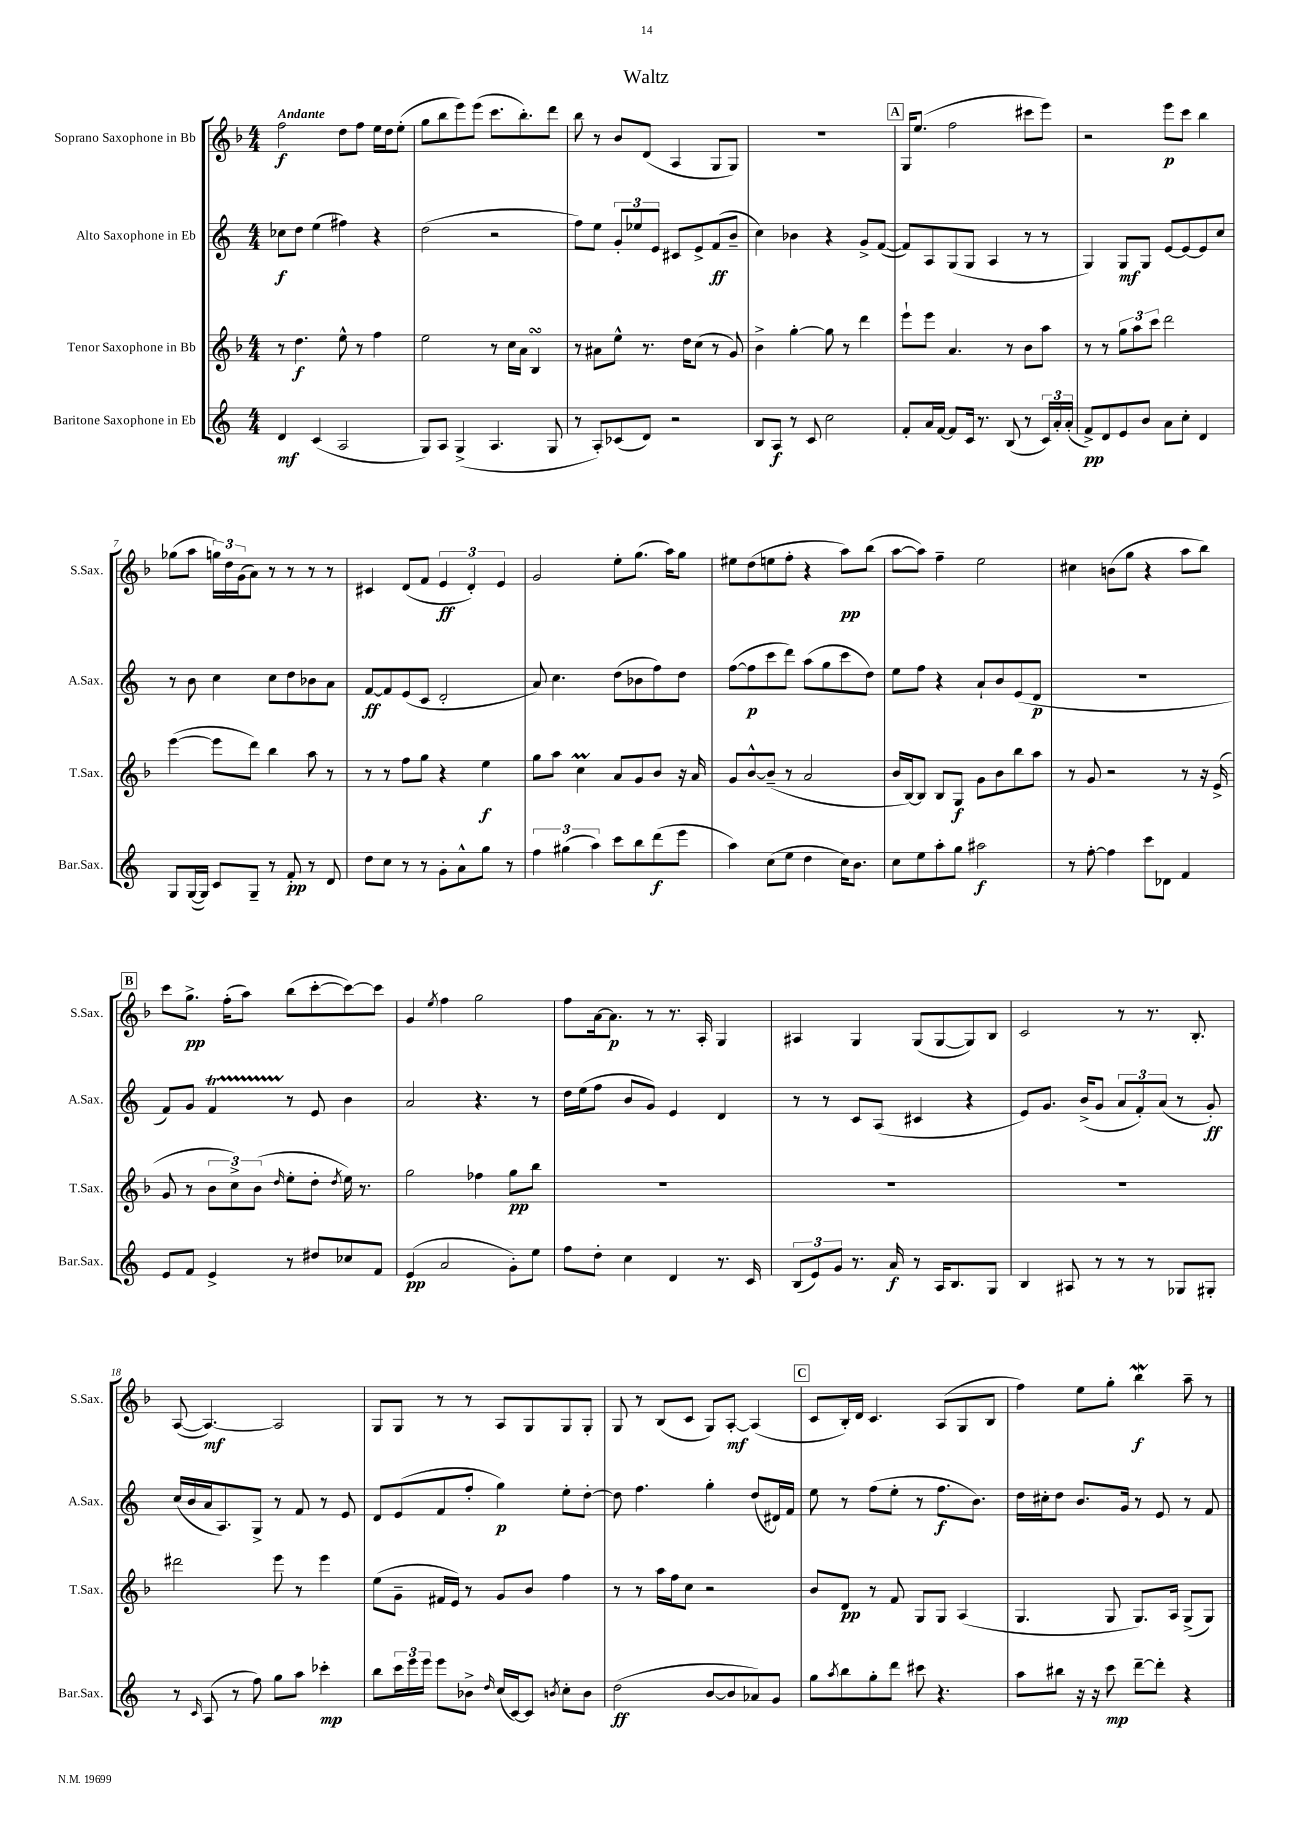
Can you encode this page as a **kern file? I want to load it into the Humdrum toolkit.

**kern	**dynam	**kern	**dynam	**kern	**dynam	**kern	**dynam
*part4	*part4	*part3	*part3	*part2	*part2	*part1	*part1
*staff4	*staff4	*staff3	*staff3	*staff2	*staff2	*staff1	*staff1
*I"Baritone Saxophone in Eb	*	*I"Tenor Saxophone in Bb	*	*I"Alto Saxophone in Eb	*	*I"Soprano Saxophone in Bb	*
*I'Bar.Sax.	*	*I'T.Sax.	*	*I'A.Sax.	*	*I'S.Sax.	*
*clefG2	*	*clefG2	*	*clefG2	*	*clefG2	*
*k[]	*	*k[b-]	*	*k[]	*	*k[b-]	*
*M4/4	*	*M4/4	*	*M4/4	*	*M4/4	*
=1	=1	=1	=1	=1	=1	=1	=1
!	!	!	!	!	!	!LO:TX:a:B:t=Andante	!
4d/	mf	8r	.	8cc-X\L	f	2ff\	f
.	.	4.dd\	f	8dd\J	.	.	.
(4c/	.	.	.	(4ee\	.	.	.
2A/	.	8ee^^\	.	4ff#X\)	.	8dd\L	.
.	.	8r	.	.	.	8ff\J	.
.	.	4ff\	.	4r	.	16ee\LL	.
.	.	.	.	.	.	16dd\J	.
.	.	.	.	.	.	(8ee'\J	.
=2	=2	=2	=2	=2	=2	=2	=2
8G/L)	.	2ee\	.	(2dd\	.	8gg\L	.
8A/J	.	.	.	.	.	8bb-\	.
(4G^/	.	.	.	.	.	8eee\)	.
.	.	.	.	.	.	(8eee\J	.
4.A/	.	8r	.	2r	.	8.ccc\L	.
.	.	16cc\LL	.	.	.	.	.
.	.	16a\JJ	.	.	.	8.bb-'\)	.
.	.	4B-sSSs/	.	.	.	.	.
8G/	.	.	.	.	.	8ddd\J	.
=3	=3	=3	=3	=3	=3	=3	=3
8r	.	8r	.	8ff\L)	.	8bb-\	.
8A'/L)	.	8a#X\L	.	8ee\J	.	8r	.
(8c-X/	.	8ee^^\J	.	12g'/L	.	8b-/L	.
.	.	.	.	12ee-X/	.	.	.
8d/J)	.	8.r	.	.	.	(8d/J	.
.	.	.	.	12e/J	.	.	.
2r	.	.	.	8c#X/L	.	4A/	.
.	.	16dd\KL	.	.	.	.	.
.	.	(8cc\J	.	8e^/	.	.	.
.	.	8r	.	(8f/	ff	8G/L	.
.	.	8g/)	.	8b~/J	.	8G/J)	.
=4	=4	=4	=4	=4	=4	=4	=4
8B/L	.	4b-^\	.	4cc\)	.	1r	.
8A/J	f	.	.	.	.	.	.
8r	.	[4gg'\	.	4b-X\	.	.	.
8c/	.	.	.	.	.	.	.
2cc\	.	8gg\]	.	4r	.	.	.
.	.	8r	.	.	.	.	.
.	.	4ddd\	.	8g^/L	.	.	.
.	.	.	.	([8f/J	.	.	.
!!LO:REH:place=s1:t=A
=5	=5	=5	=5	=5	=5	=5	=5
8f'/L	.	8eee`\L	.	8f/L])	.	16G/KL	.
.	.	.	.	.	.	(8.ee/J	.
16a/L	.	8eee\J	.	8A/	.	.	.
[16f/JJ	.	.	.	.	.	.	.
8f/L]	.	4.a/	.	(8G/	.	2ff\	.
16c/Jk	.	.	.	8G/J	.	.	.
8.r	.	.	.	.	.	.	.
.	.	.	.	4A/	.	.	.
(8B/	.	8r	.	.	.	.	.
8r	.	8b-\L	.	8r	.	8ccc#X\L	.
24c/LL)	.	8aa\J	.	8r	.	8eee\J)	.
24a'/	.	.	.	.	.	.	.
(24a'/JJ	.	.	.	.	.	.	.
=6	=6	=6	=6	=6	=6	=6	=6
8f^/L)	pp	8r	.	4G/)	.	2r	.
8d/	.	8r	.	.	.	.	.
8e/	.	12gg\L	.	8G/L	mf	.	.
.	.	12aa\	.	.	.	.	.
8b/J	.	.	.	8G/J	.	.	.
.	.	12ccc\J	.	.	.	.	.
8a\L	.	2ddd\	.	[8e/L	.	8eee\L	p
8cc'\J	.	.	.	8e/_	.	8ccc\J	.
4d/	.	.	.	8e/]	.	4bb-\	.
.	.	.	.	8cc/J	.	.	.
!!LO:LB:g=z
=7	=7	=7	=7	=7	=7	=7	=7
8G/L	.	([4eee\	.	8r	.	(8gg-X\L	.
([16G/L	.	.	.	8b\	.	8aa\J	.
16G/JJ])	.	.	.	.	.	.	.
8c/L	.	8eee\L]	.	4cc\	.	24ggn\LL)	.
.	.	.	.	.	.	24dd\	.
.	.	.	.	.	.	(24g\J	.
8G~/J	.	8ddd\J)	.	.	.	8a\J)	.
8r	.	4bb-\	.	8cc\L	.	8r	.
8f'/	pp	.	.	8dd\	.	8r	.
8r	.	8aa\	.	8b-X\	.	8r	.
8d/	.	8r	.	8a\J	.	8r	.
=8	=8	=8	=8	=8	=8	=8	=8
8dd\L	.	8r	.	[8f/L	ff	4c#X/	.
8cc\J	.	8r	.	8f/]	.	.	.
8r	.	8ff\L	.	(8e/	.	(8d/L	.
8r	.	8gg\J	.	8c/J	.	8f/J	.
8g'\L	.	4r	.	2d'/	.	6e/	ff
8a^^\	.	.	.	.	.	.	.
.	.	.	.	.	.	6d'/)	.
8gg\J	.	4ee\	f	.	.	.	.
.	.	.	.	.	.	6e/	.
8r	.	.	.	.	.	.	.
=9	=9	=9	=9	=9	=9	=9	=9
6ff\	.	8gg\L	.	8a/)	.	2g/	.
.	.	8aa\J	.	4.cc\	.	.	.
(6gg#X\	.	.	.	.	.	.	.
.	.	4ccM\	.	.	.	.	.
6aa\)	.	.	.	.	.	.	.
8ccc\L	.	8a/L	.	(8dd\L	.	8ee'\L	.
8bb\	.	8g/	.	8b-X\	.	(8.gg\J	.
(8ddd\	f	8b-/J	.	8ff\)	.	.	.
.	.	.	.	.	.	16aa\KL)	.
8eee\J	.	16r	.	8dd\J	.	8gg\J	.
.	.	16a/	.	.	.	.	.
=10	=10	=10	=10	=10	=10	=10	=10
4aa\)	.	8g/L	.	([8ff\L	.	8ee#X\L	.
.	.	[8b-^^/	.	8ff\]	p	(8dd\	.
(8cc\L	.	(8b-~/J]	.	8ccc\	.	8een\	.
8ee\J	.	8r	.	8ddd\J)	.	8ff'\J	.
4dd\	.	2a/	.	(8aa\L	.	4r	.
.	.	.	.	8gg\	.	.	.
16cc\KL)	.	.	.	8ccc\	.	8aa\L)	pp
8.b\J	.	.	.	.	.	.	.
.	.	.	.	8dd\J)	.	(8bb-\J	.
=11	=11	=11	=11	=11	=11	=11	=11
8cc\L	.	16b-/LL	.	8ee\L	.	[8aa\L	.
.	.	[16B-/J)	.	.	.	.	.
8ee\	.	8B-/J]	.	8ff\J	.	8aa\J])	.
8aa'\	.	8B-/L	.	4r	.	4ff~\	.
8gg\J	.	8G/J	f	.	.	.	.
2aa#X\	f	8g\L	.	8a`/L	.	2ee\	.
.	.	8b-\	.	8b/	.	.	.
.	.	8bb-\	.	(8e/	.	.	.
.	.	8aa\J	.	8d/J	p	.	.
=12	=12	=12	=12	=12	=12	=12	=12
8r	.	8r	.	1r	.	4cc#X\	.
[8ff'\	.	8g/	.	.	.	.	.
4ff\]	.	2r	.	.	.	(8bn\L	.
.	.	.	.	.	.	8gg\J	.
8ccc\L	.	.	.	.	.	4r	.
8d-X\J	.	.	.	.	.	.	.
4f/	.	8r	.	.	.	8aa\L	.
.	.	16r	.	.	.	8bb-\J)	.
.	.	(16e^/	.	.	.	.	.
!!LO:LB:g=z
!!LO:REH:place=s1:t=B
=13	=13	=13	=13	=13	=13	=13	=13
8e/L	.	8g/	.	8f/L)	.	8ccc\L	.
8f/J	.	8r	.	8g/J	.	8.gg^\J	pp
4e^/	.	12b-\L	.	4fT/	.	.	.
.	.	.	.	.	.	(16ff'\KL	.
.	.	12cc^\)	.	.	.	.	.
.	.	.	.	.	.	8aa\J)	.
.	.	(12b-\J	.	.	.	.	.
.	.	16qqdd/	.	.	.	.	.
8r	.	8ee'\L	.	8r	.	(8bb-\L	.
8dd#X/L	.	8dd'\J	.	8e/	.	[8ccc'\	.
.	.	8qdd/	.	.	.	.	.
8cc-X/	.	16ee\)	.	4b\	.	8ccc\_)	.
.	.	8.r	.	.	.	.	.
8f/J	.	.	.	.	.	8ccc\J]	.
=14	=14	=14	=14	=14	=14	=14	=14
(4e/	pp	2gg\	.	2a/	.	4g/	.
.	.	.	.	.	.	8qee/	.
2a/	.	.	.	.	.	4ff\	.
.	.	4ff-X\	.	4.r	.	2gg\	.
8g'\L)	.	8gg\L	pp	.	.	.	.
8ee\J	.	8bb-\J	.	8r	.	.	.
=15	=15	=15	=15	=15	=15	=15	=15
8ff\L	.	1r	.	16dd\LL	.	8ff\L	.
.	.	.	.	(16ee\J	.	.	.
8dd'\J	.	.	.	8ff\J	.	[16a\k	.
.	.	.	.	.	.	8.a\J]	p
4cc\	.	.	.	8b/L	.	.	.
.	.	.	.	8g/J)	.	8r	.
4d/	.	.	.	4e/	.	8.r	.
.	.	.	.	.	.	16A'/	.
8.r	.	.	.	4d/	.	4G/	.
16c/	.	.	.	.	.	.	.
=16	=16	=16	=16	=16	=16	=16	=16
(12B/L	.	1r	.	8r	.	4A#X/	.
12e/)	.	.	.	.	.	.	.
.	.	.	.	8r	.	.	.
12g/J	.	.	.	.	.	.	.
8.r	.	.	.	8c/L	.	4G/	.
.	.	.	.	(8A/J	.	.	.
16a/	f	.	.	.	.	.	.
8r	.	.	.	4c#X/	.	(8G/L	.
16A/KL	.	.	.	.	.	[8G/	.
8.B/	.	.	.	.	.	.	.
.	.	.	.	4r	.	8G/])	.
8G/J	.	.	.	.	.	8B-/J	.
=17	=17	=17	=17	=17	=17	=17	=17
4B/	.	1r	.	8e/L)	.	2c/	.
.	.	.	.	8.g/J	.	.	.
8A#X/	.	.	.	.	.	.	.
.	.	.	.	(16b^/KL	.	.	.
8r	.	.	.	8g/J	.	.	.
8r	.	.	.	12a/L	.	8r	.
.	.	.	.	12f'/)	.	.	.
8r	.	.	.	.	.	8.r	.
.	.	.	.	(12a/J	.	.	.
8G-X/L	.	.	.	8r	.	.	.
.	.	.	.	.	.	8.B-'/	.
8G#X'/J	.	.	.	8g'/)	ff	.	.
!!LO:LB:g=z
=18	=18	=18	=18	=18	=18	=18	=18
8r	.	2ddd#X\	.	(16cc/LL	.	([8A/	.
.	.	.	.	16b/	.	.	.
16qqc/	.	.	.	.	.	.	.
(8A/	.	.	.	16a/J	.	4.A/_)	mf
.	.	.	.	8.A/)	.	.	.
8r	.	.	.	.	.	.	.
8ff\)	.	.	.	8G^/J	.	.	.
8gg\L	.	8eee\	.	8r	.	2A/]	.
8aa\J	.	8r	.	8f/	.	.	.
4ccc-X'\	mp	4eee\	.	8r	.	.	.
.	.	.	.	8e/	.	.	.
=19	=19	=19	=19	=19	=19	=19	=19
8bb\L	.	(8ee\L	.	8d/L	.	8G/L	.
24ccc\L	.	8g~\J	.	(8e/	.	8G/J	.
24eee\	.	.	.	.	.	.	.
24eee\JJ	.	.	.	.	.	.	.
8eee\L	.	16f#X/LL	.	8f/	.	8r	.
.	.	16e/JJ)	.	.	.	.	.
8b-X^\J	.	8r	.	8ff'/J	.	8r	.
16qqdd/	.	.	.	.	.	.	.
(16cc/LL	.	8g/L	.	4gg\)	p	8A/L	.
[16c/J)	.	.	.	.	.	.	.
8c/J]	.	8b-/J	.	.	.	8G/	.
8qbn/	.	.	.	.	.	.	.
8cc'\L	.	4ff\	.	8ee'\L	.	8G/	.
8b\J	.	.	.	[8dd'\J	.	8G'/J	.
=20	=20	=20	=20	=20	=20	=20	=20
(2dd\	ff	8r	.	8dd\]	.	8G/	.
.	.	8r	.	4.ff\	.	8r	.
.	.	16aa\LL	.	.	.	(8B-/L	.
.	.	16ff\J	.	.	.	.	.
.	.	8cc\J	.	.	.	8c/J	.
[8b/L	.	2r	.	4gg'\	.	8G/L)	.
8b/]	.	.	.	.	.	[8A'/J	mf
8a-X/)	.	.	.	(8dd/L	.	(4A/]	.
8g/J	.	.	.	16d#X/L)	.	.	.
.	.	.	.	16f/JJ	.	.	.
!!LO:REH:place=s1:t=C
=21	=21	=21	=21	=21	=21	=21	=21
8gg\L	.	8b-/L	.	8ee\	.	8c/L	.
8qaa/	.	.	.	.	.	.	.
8bb\	.	8d/J	pp	8r	.	16B-'/L)	.
.	.	.	.	.	.	16d/JJ	.
8gg'\	.	8r	.	(8ff\L	.	4.c/	.
8ddd\J	.	8f/	.	8ee'\J	.	.	.
8ccc#X\	.	8G/L	.	8r	.	.	.
4.r	.	8G/J	.	8.ff\L	f	(8A/L	.
.	.	(4A/	.	.	.	8G/	.
.	.	.	.	8.b\J)	.	.	.
.	.	.	.	.	.	8B-/J	.
=22	=22	=22	=22	=22	=22	=22	=22
8aa\L	.	4.G/	.	16dd\LL	.	4ff\)	.
.	.	.	.	16cc#X'\J	.	.	.
8bb#X\J	.	.	.	8dd\J	.	.	.
16r	.	.	.	8.b/L	.	8ee\L	.
16r	.	.	.	.	.	.	.
8ccc\	mp	8G/	.	.	.	8gg'\J	.
.	.	.	.	16g/Jk	.	.	.
[8ddd~\L	.	8.G/L)	.	8r	.	4bb-w\	f
8ddd'\J]	.	.	.	8e/	.	.	.
.	.	16A/Jk	.	.	.	.	.
4r	.	(8G^/L	.	8r	.	8aa~\	.
.	.	8G/J)	.	8f/	.	8r	.
==	==	==	==	==	==	==	==
*-	*-	*-	*-	*-	*-	*-	*-
